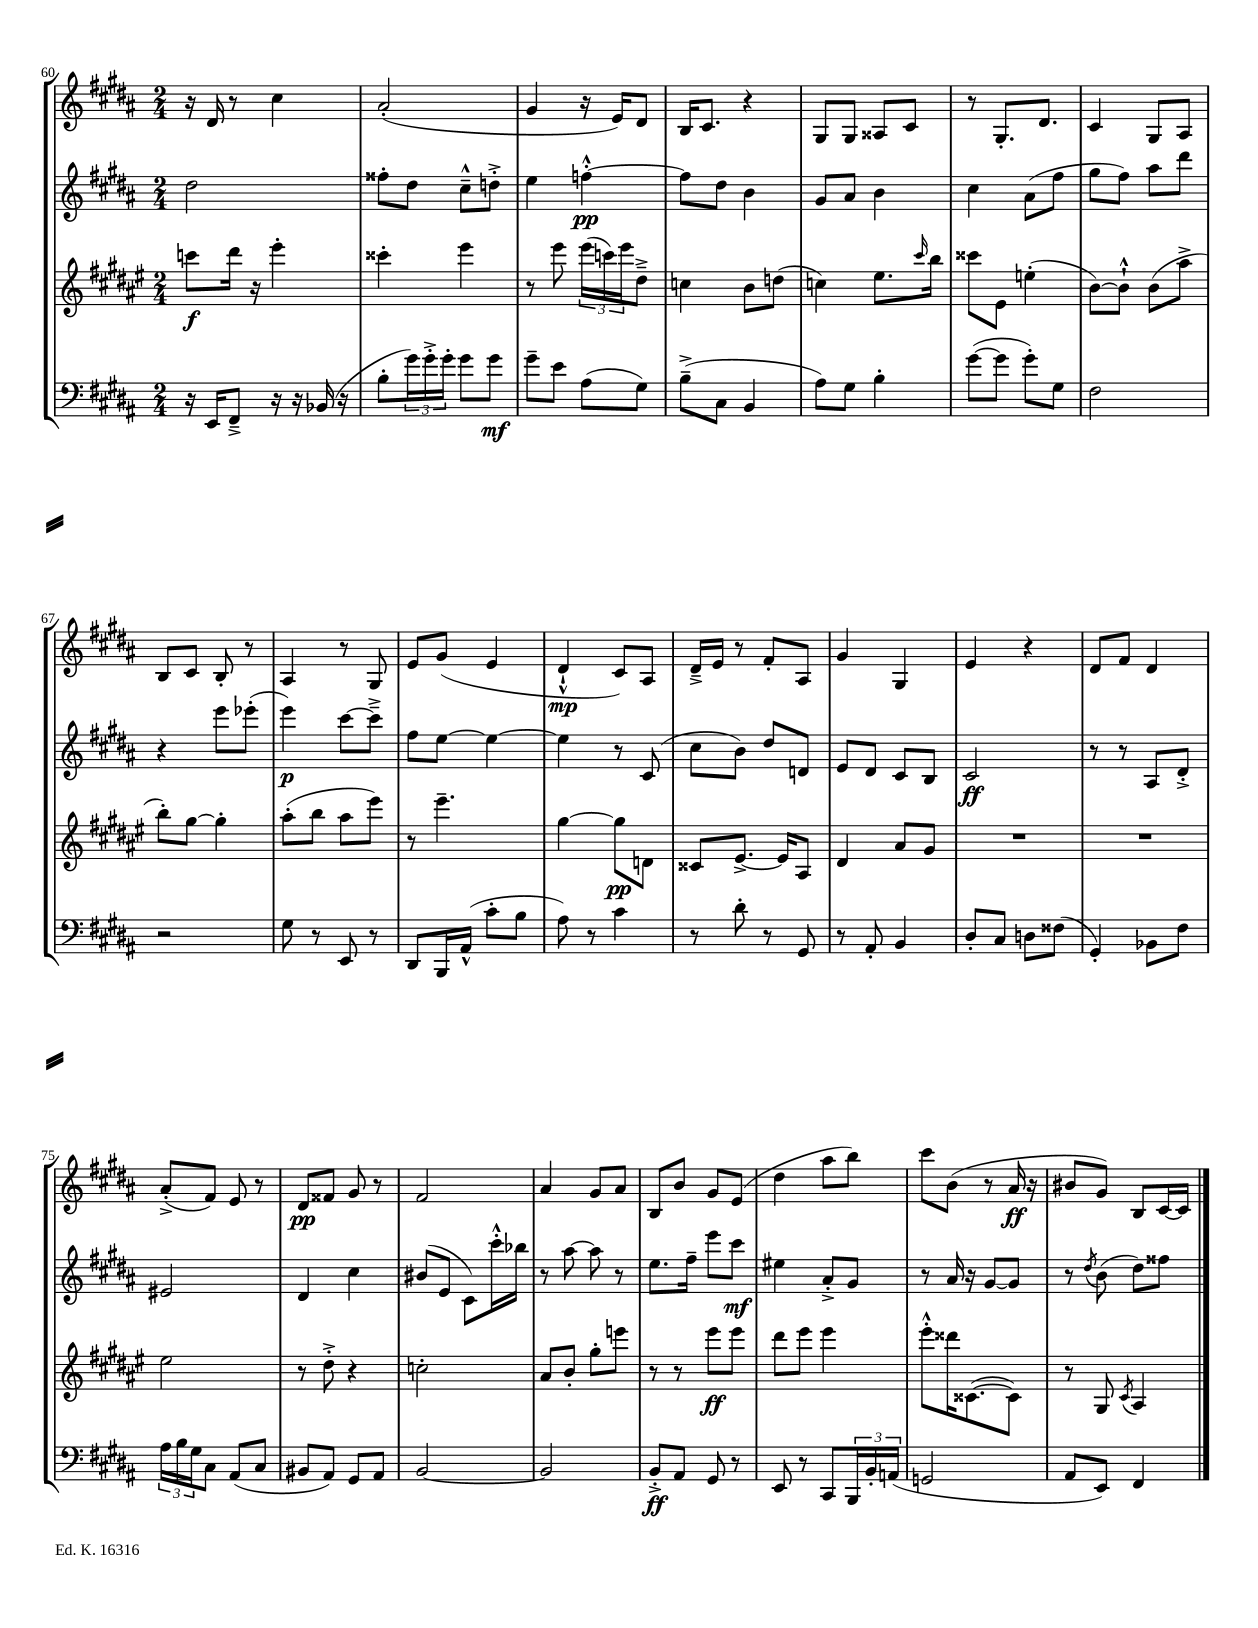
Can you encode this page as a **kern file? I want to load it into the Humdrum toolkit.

**kern	**kern	**kern	**kern
*staff4	*staff3	*staff2	*staff1
*clefF4	*clefG2	*clefG2	*clefG2
*k[f#c#g#d#a#]	*k[f#c#g#d#a#e#]	*k[f#c#g#d#a#]	*k[f#c#g#d#a#]
*M2/4	*M2/4	*M2/4	*M2/4
16r	8ccc	2dd#	16r
16EE	.	.	16d#
8FF#~^	16ddd#	.	8r
.	16r	.	.
16r	4eee#'	.	4cc#
16r	.	.	.
(16BB-	.	.	.
16r	.	.	.
=	=	=	=
8B'	4ccc##'	8ff##'	(2a#'
24g#)	.	8dd#	.
24g#'^	.	.	.
24g#'	.	.	.
8g#	4eee#	8cc#~^^	.
8g#	.	8dd'^	.
=	=	=	=
8g#~	8r	4ee	4g#
8e	8eee#	.	.
(8A#	(24eee#	[4ff'^^	16r
.	24ccc)	.	.
.	.	.	16e)
.	24eee#	.	.
8G#)	8dd#~^	.	8d#
=	=	=	=
(8B~^	4cc	8ff]	16B
.	.	.	8.c#
8C#	.	8dd#	.
4BB	8b	4b	4r
.	(8dd	.	.
=	=	=	=
8A#)	4cc)	8g#	8G#
8G#	.	8a#	8G#
4B'	8.ee#	4b	8A##
.	.	.	8c#
.	16qqccc#	.	.
.	16bb	.	.
=	=	=	=
([8g#	8ccc##	4cc#	8r
8g#]	8e#	.	8.G#'
8g#')	(4ee'	(8a#	.
.	.	.	8.d#
8G#	.	8ff#	.
=	=	=	=
2F#	[8b)	8gg#	4c#
.	8b`^^]	8ff#)	.
.	(8b	8aa#	8G#
.	8aa#^	8ddd#	8A#
=	=	=	=
2r	8bb')	4r	8B
.	[8gg#	.	8c#
.	4gg#']	8eee	8B'
.	.	(8eee-'	8r
=	=	=	=
8G#	(8aa#'	4eee)	4A#
8r	8bb	.	.
8EE	8aa#	[8ccc#	8r
8r	8eee#)	8ccc#~^]	8G#
=	=	=	=
8DD#	8r	8ff#	8e
16BBB	4.eee#~	[8ee	(8g#
(16AA#^^	.	.	.
8c#'	.	4ee_	4e
8B	.	.	.
=	=	=	=
8A#)	[4gg#	4ee]	4d#`^^
8r	.	.	.
4c#	8gg#]	8r	8c#)
.	8d	(8c#	8A#
=	=	=	=
8r	8c##	8cc#	16d#~^
.	.	.	16e
8d#'	[8.e#^	8b)	8r
8r	.	8dd#	8f#'
.	16e#]	.	.
8GG#	8A#	8d	8A#
=	=	=	=
8r	4d#	8e	4g#
8AA#'	.	8d#	.
4BB	8a#	8c#	4G#
.	8g#	8B	.
=	=	=	=
8D#'	2r	2c#	4e
8C#	.	.	.
8D	.	.	4r
(8F##	.	.	.
=	=	=	=
4GG#')	2r	8r	8d#
.	.	8r	8f#
8BB-	.	8A#	4d#
8F#	.	8d#'^	.
=	=	=	=
24A#	2ee#	2e#	(8a#'^
24B	.	.	.
24G#	.	.	.
8C#	.	.	8f#)
(8AA#	.	.	8e
8C#	.	.	8r
=	=	=	=
8BB#	8r	4d#	8d#
8AA#)	8dd#'^	.	8f##
8GG#	4r	4cc#	8g#
8AA#	.	.	8r
=	=	=	=
[2BB	2cc'	(8b#	2f#
.	.	8e	.
.	.	8c#)	.
.	.	16ccc#'^^	.
.	.	16bb-	.
=	=	=	=
2BB]	8a#	8r	4a#
.	8b'	[8aa#	.
.	8gg#'	8aa#]	8g#
.	8eee	8r	8a#
=	=	=	=
8BB'^	8r	8.ee	8B
8AA#	8r	.	8b
.	.	16ff#~	.
8GG#	8eee#	8eee	8g#
8r	8eee#	8ccc#	(8e
=	=	=	=
8EE	8ddd#	4ee#	4dd#
8r	8eee#	.	.
8CC#	4eee#	8a#'^	8aa#
24BBB	.	8g#	8bb)
24BB'	.	.	.
(24AA	.	.	.
=	=	=	=
2GG	8eee#'^^	8r	8ccc#
.	16ddd##	16a#	(8b
.	([8.c##	16r	.
.	.	[8g#	8r
.	8c##])	8g#]	16a#
.	.	.	16r
=	=	=	=
8AA#	8r	8r	8b#
.	.	8qdd#	.
8EE)	8G#	(8b	8g#)
.	8qc#	.	.
4FF#	4A#	8dd#)	8B
.	.	8ff##	[16c#
.	.	.	16c#]
==	==	==	==
*-	*-	*-	*-
